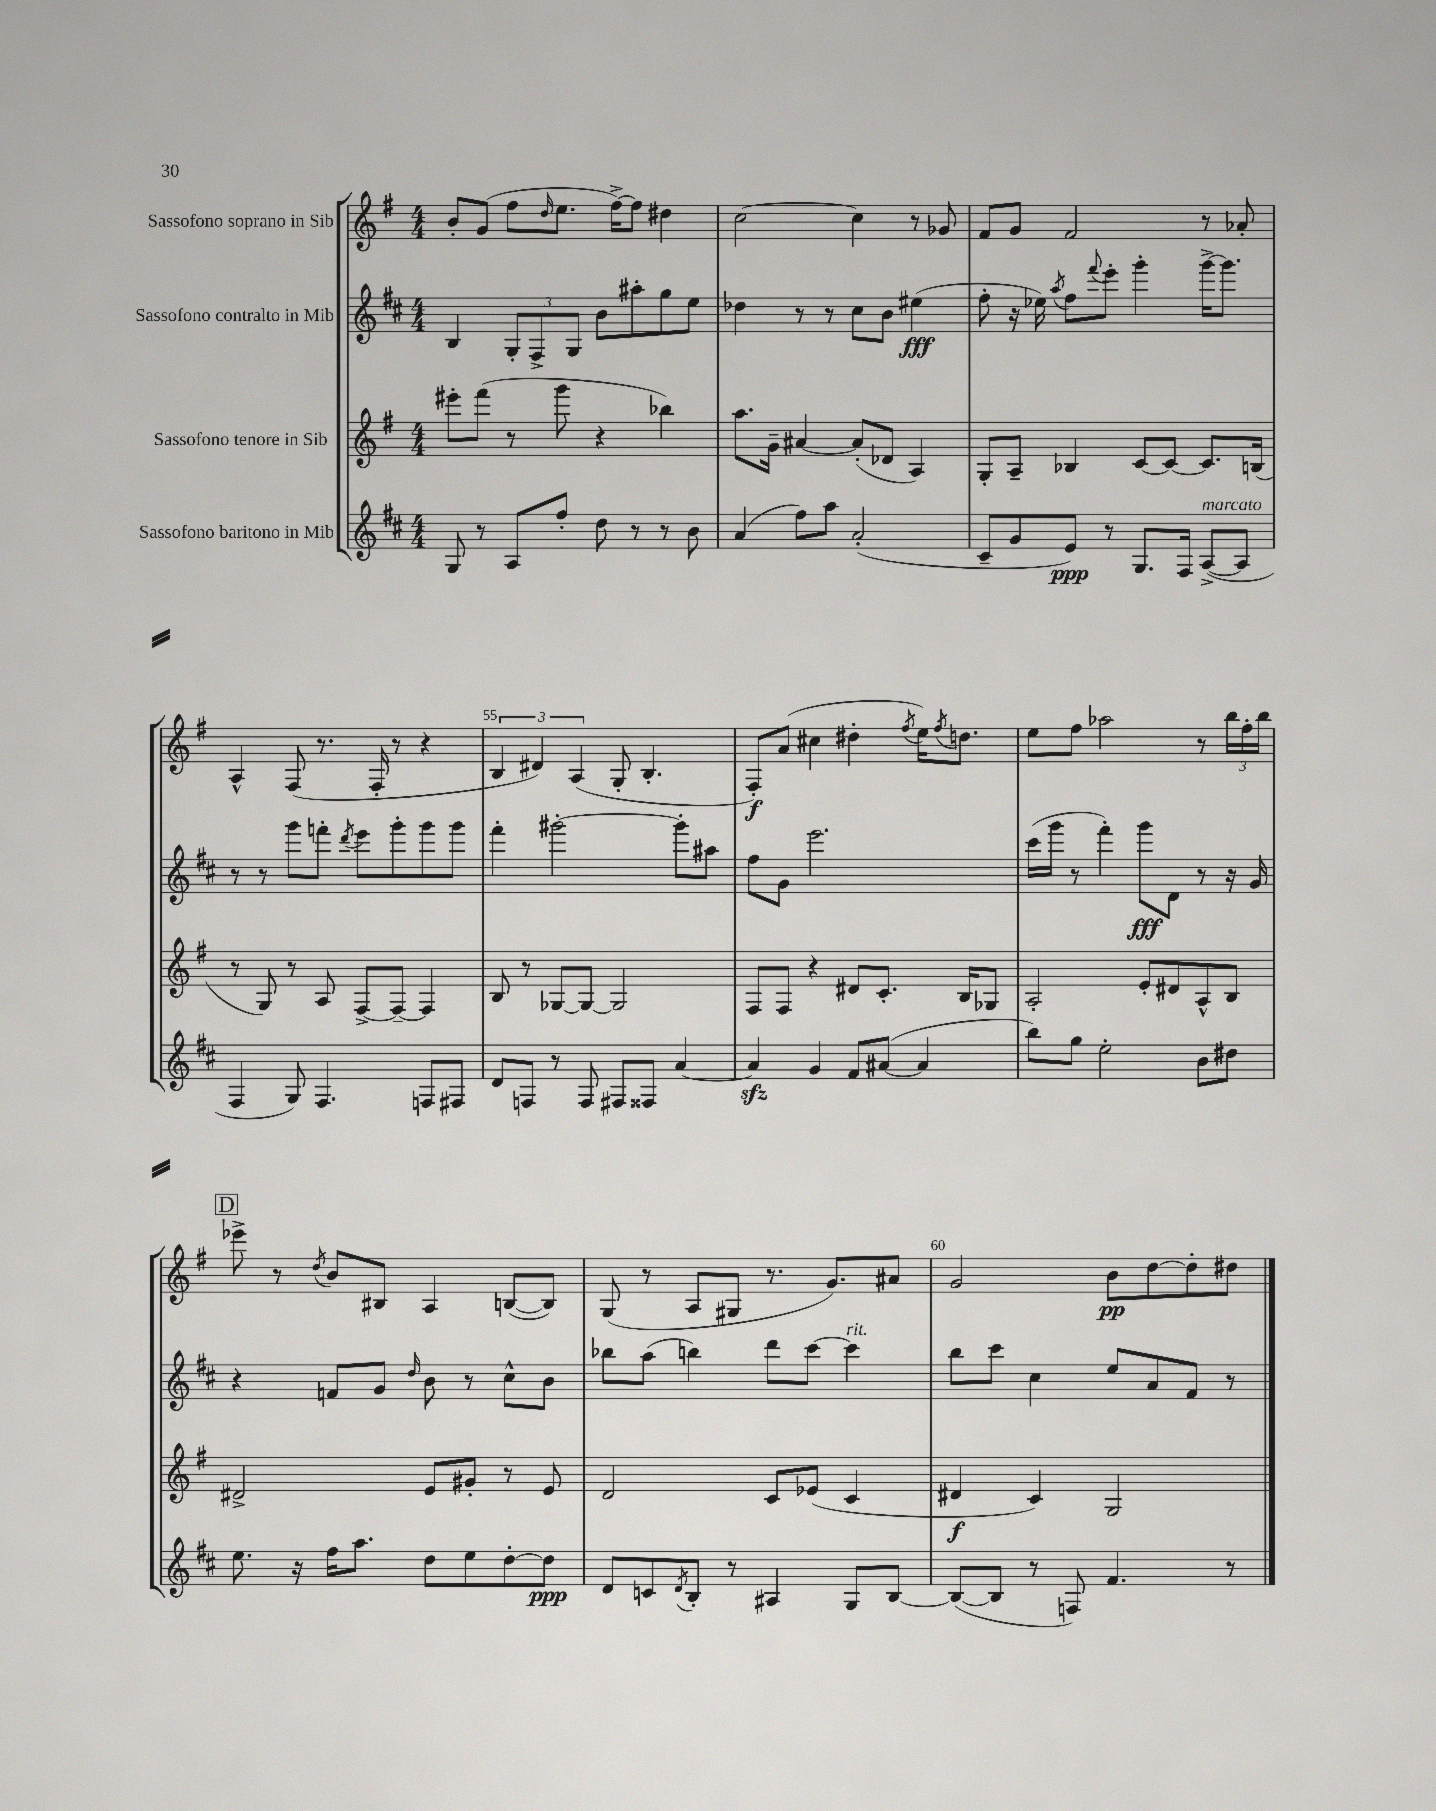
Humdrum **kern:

**kern	**kern	**kern	**kern
*staff4	*staff3	*staff2	*staff1
*clefG2	*clefG2	*clefG2	*clefG2
*k[f#c#]	*k[f#]	*k[f#c#]	*k[f#]
*M4/4	*M4/4	*M4/4	*M4/4
8G	8eee#'	4B	8b'
8r	(8fff#	.	(8g
8A	8r	12G'	8ff#
.	.	12F#^	.
.	.	.	16qqdd
8ff#'	8ggg	.	8.ee
.	.	12G	.
8dd	4r	8b	.
.	.	.	[16ff#^)
8r	.	8aa#'	8ff#]
8r	4bb-)	8gg	4dd#
8b	.	8ee	.
=	=	=	=
(4a	8.aa	4dd-	[2cc
.	16g~	.	.
8ff#)	[4a#	8r	.
8aa	.	8r	.
(2a'	(8a#']	8cc#	4cc]
.	8d-	8b	.
.	4A)	(4ee#	8r
.	.	.	8g-
=	=	=	=
8c#~	8G'	8ff#'	8f#
8g	8A~	16r	8g
.	.	16ee-)	.
.	.	8qaa	.
8e)	4B-	8ff#	2f#
.	.	8qqfff#	.
8r	.	8eee'	.
8.G	[8c	4ggg'	.
.	8c_	.	.
16F#	.	.	.
([8A^	8.c]	[16ggg^	8r
.	.	8.ggg]	.
8A]	.	.	8a-'
.	(16B	.	.
=	=	=	=
4F#	8r	8r	4A^^
.	8G)	8r	.
8G)	8r	8ggg	(8F#
4.F#	8A	8fff'	8.r
.	.	8qddd	.
.	[8F#^	8eee	.
.	.	.	16F#'
.	8F#~_	8ggg'	8r
8F	4F#]	8ggg	4r
8F#	.	8ggg	.
=	=	=	=
8d	8B	4fff#'	6B
8F	8r	.	.
.	.	.	6d#)
8r	[8G-	[2ggg#'	.
.	.	.	(6A
8F	8G-_	.	.
8F#	2G-]	.	8G'
8F##	.	.	4.B'
[4a	.	8ggg#']	.
.	.	8aa#	.
=	=	=	=
4a]	8F#	8ff#	8F#')
.	8F#	8g	(8a
4g	4r	2.eee	4cc#
8f#	8d#	.	4dd#'
([8a#	8.c'	.	.
.	.	.	8qff#
4a#]	.	.	16ee)
.	.	.	8qff#
.	16B	.	8.dd
.	8G-	.	.
=	=	=	=
8bb)	2A'	(16ccc#	8ee
.	.	16ggg	.
8gg	.	8r	8ff#
2ee'	.	4fff#')	2aa-
.	8e'	8ggg	.
.	8d#	8d	.
8b	8A^^	8r	8r
8dd#	8B	16r	24bb
.	.	.	24ff#'
.	.	16g	.
.	.	.	24bb
=	=	=	=
8.ee	2d#^	4r	8eee-^
.	.	.	8r
16r	.	.	.
.	.	.	8qdd
16ff#	.	8f	8b
8.aa	.	.	.
.	.	8g	8B#
.	.	16qqdd	.
8dd	8e	8b	4A
8ee	8g#'	8r	.
[8dd'	8r	8cc#^^	([8B
8dd]	8e	8b	8B])
=	=	=	=
8d	2d	8bb-	(8G
8c	.	(8aa	8r
8qd	.	.	.
8B'	.	4bb)	8A
8r	.	.	8G#
4A#	8c	8ddd	8.r
.	(8e-	[8ccc#	.
.	.	.	8.g)
8G	4c	4ccc#]	.
[8B	.	.	8a#
=	=	=	=
(8B_	4d#	8bb	2g
8B]	.	8ccc#	.
8r	4c)	4cc#	.
8F)	.	.	.
4.f#	2G	8ee	8b
.	.	8a	[8dd
.	.	8f#	8dd']
8r	.	8r	8dd#
==	==	==	==
*-	*-	*-	*-
